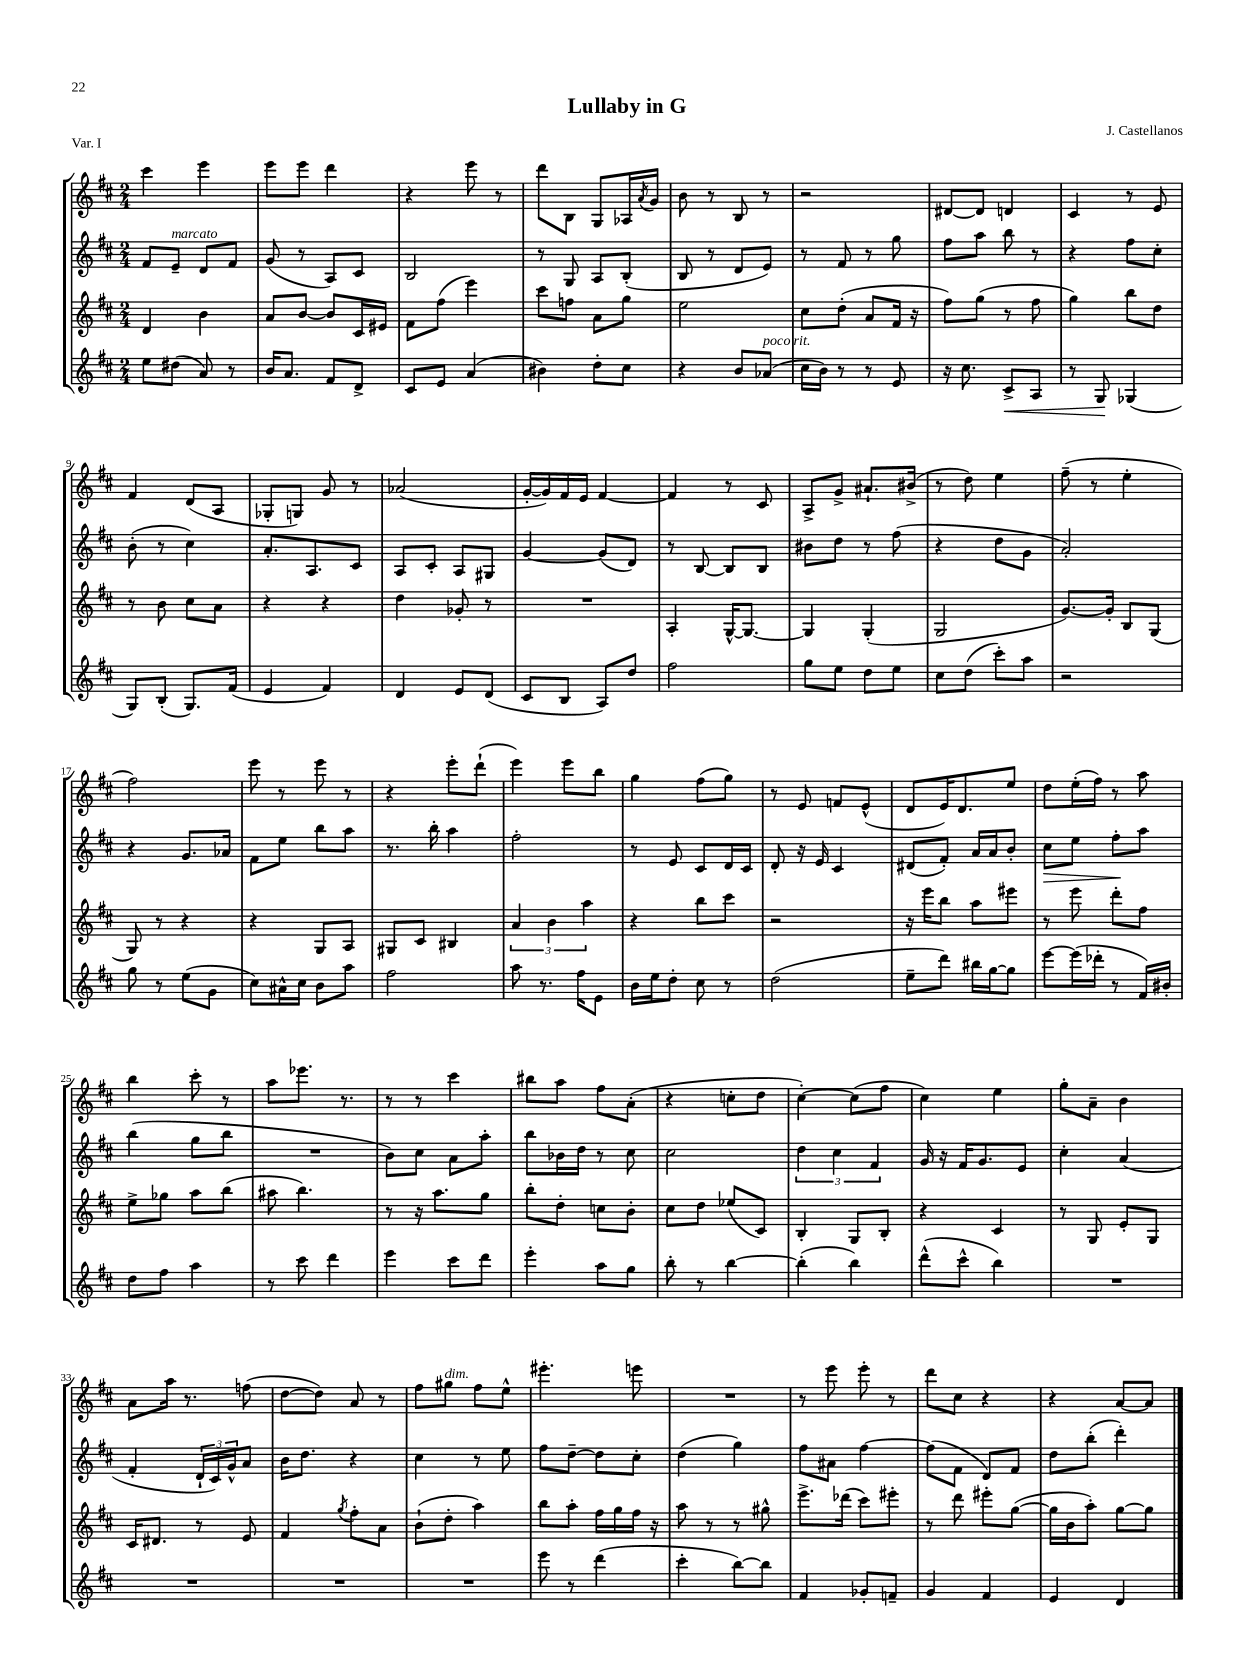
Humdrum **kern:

**kern	**kern	**kern	**kern
*staff4	*staff3	*staff2	*staff1
*clefG2	*clefG2	*clefG2	*clefG2
*k[f#c#]	*k[f#c#]	*k[f#c#]	*k[f#c#]
*M2/4	*M2/4	*M2/4	*M2/4
8ee	4d	8f#	4ccc#
(8dd#	.	8e~	.
8a)	4b	8d	4eee
8r	.	8f#	.
=	=	=	=
16b	8a	(8g	8eee
8.a	.	.	.
.	[8b	8r	8eee
8f#	8b]	8A)	4ddd
8d^	16c#	8c#	.
.	16e#	.	.
=	=	=	=
8c#	8f#	2B	4r
8e	(8ff#	.	.
(4a	4eee)	.	8eee
.	.	.	8r
=	=	=	=
4b#)	8ccc#	8r	8ddd
.	8ff	8G	8B
8dd'	8a	8A	8G
8cc#	8gg	(8B'	16A-
.	.	.	8qa
.	.	.	16g
=	=	=	=
4r	2ee	8B	8b
.	.	8r	8r
8b	.	8d	8B
(8a-	.	8e)	8r
=	=	=	=
16cc#	8cc#	8r	2r
16b)	.	.	.
8r	(8dd'	8f#	.
8r	8a	8r	.
8e	16f#	8gg	.
.	16r	.	.
=	=	=	=
16r	8ff#)	8ff#	[8d#
8.cc#	.	.	.
.	(8gg	8aa	8d#]
8c#^	8r	8bb	4d
8A	8ff#	8r	.
=	=	=	=
8r	4gg)	4r	4c#
8G	.	.	.
(4G-	8bb	8ff#	8r
.	8dd	8cc#'	8e
=	=	=	=
8G)	8r	(8b'	4f#
(8B'	8b	8r	.
8.G)	8cc#	4cc#)	(8d
.	8a	.	8A
(16f#	.	.	.
=	=	=	=
4e	4r	8.a'	8G-'
.	.	.	8G)
.	.	8.A	.
4f#)	4r	.	8g
.	.	8c#	8r
=	=	=	=
4d	4dd	8A	(2a-
.	.	8c#'	.
8e	8g-'	8A	.
(8d	8r	8G#	.
=	=	=	=
8c#	2r	[4g	[16g'
.	.	.	16g])
8B	.	.	16f#
.	.	.	16e
8A)	.	(8g]	[4f#
8dd	.	8d)	.
=	=	=	=
2ff#	4A'	8r	4f#]
.	.	[8B	.
.	[16G^^	8B]	8r
.	8.G_	.	.
.	.	8B	8c#
=	=	=	=
8gg	4G]	8b#	8A^
8ee	.	8dd	8g^
8dd	(4G'	8r	8.a#`
8ee	.	(8ff#	.
.	.	.	(16b#^
=	=	=	=
8cc#	2G	4r	8r
(8dd	.	.	8dd)
8ccc#')	.	8dd	4ee
8aa	.	8g	.
=	=	=	=
2r	[8.g)	2a')	(8ff#~
.	.	.	8r
.	16g']	.	.
.	8B	.	4ee'
.	(8G	.	.
=	=	=	=
8gg	8G)	4r	2ff#)
8r	8r	.	.
(8ee	4r	8.g	.
8g	.	.	.
.	.	16a-	.
=	=	=	=
8cc#)	4r	8f#	8eee
16a#^^	.	8ee	8r
16cc#	.	.	.
8b	8G	8bb	8eee
8aa	8A	8aa	8r
=	=	=	=
2ff#	8G#	8.r	4r
.	8c#	.	.
.	.	16bb'	.
.	4B#	4aa	8eee'
.	.	.	(8ddd`
=	=	=	=
8aa	6a	2ff#'	4eee)
8.r	.	.	.
.	6b	.	.
.	.	.	8eee
16ff#	.	.	.
.	6aa	.	.
8e	.	.	8bb
=	=	=	=
16b	4r	8r	4gg
16ee	.	.	.
8dd'	.	8e	.
8cc#	8bb	8c#	(8ff#
8r	8ccc#	16d	8gg)
.	.	16c#	.
=	=	=	=
(2dd	2r	8d'	8r
.	.	16r	8e
.	.	16e	.
.	.	4c#	8f
.	.	.	(8e^^
=	=	=	=
8ee~	16r	(8d#	8d
.	16eee	.	.
8ddd)	8bb	8f#')	16e)
.	.	.	8.d
16bb#	8aa	16a	.
[16gg	.	16a	.
8gg]	8eee#	8b'	8ee
=	=	=	=
[8eee	8r	8cc#	8dd
(16eee]	8eee	8ee	(16ee'
16ddd-'	.	.	16ff#)
8r	8ddd'	8ff#'	8r
16f#)	8ff#	8aa	8aa
16b#'	.	.	.
=	=	=	=
8dd	8ee^	(4bb	4bb
8ff#	8gg-	.	.
4aa	8aa	8gg	8ccc#'
.	(8bb	8bb	8r
=	=	=	=
8r	8aa#	2r	8aa
8ccc#	4.bb)	.	8.eee-
4ddd	.	.	.
.	.	.	8.r
=	=	=	=
4eee	8r	8b)	8r
.	16r	8cc#	8r
.	8.aa	.	.
8ccc#	.	8a	4ccc#
8ddd	8gg	8aa'	.
=	=	=	=
4eee'	8bb'	8bb	8bb#
.	8dd'	16b-	8aa
.	.	16dd	.
8aa	8cc	8r	8ff#
8gg	8b'	8cc#	(8a'
=	=	=	=
8bb'	8cc#	2cc#	4r
8r	8dd	.	.
[4bb	(8ee-	.	8cc'
.	8c#)	.	8dd
=	=	=	=
(4bb']	4B'	6dd	[4cc#')
.	.	6cc#	.
4bb)	8G	.	(8cc#]
.	.	6f#	.
.	8B'	.	8ff#
=	=	=	=
(8ddd^^	4r	16g	4cc#)
.	.	16r	.
8ccc#^^	.	16f#	.
.	.	8.g	.
4bb)	4c#	.	4ee
.	.	8e	.
=	=	=	=
2r	8r	4cc#'	8gg'
.	8G	.	8a~
.	8e'	(4a	4b
.	8G	.	.
=	=	=	=
2r	16c#	4f#'	8a
.	8.d#	.	.
.	.	.	16aa
.	.	.	8.r
.	8r	24d`	.
.	.	24c#)	.
.	.	24g^^	.
.	8e	8a	(8ff
=	=	=	=
2r	4f#	16b	[8dd
.	.	8.dd	.
.	.	.	8dd])
.	8qgg	.	.
.	8ff#'	4r	8a
.	8a	.	8r
=	=	=	=
2r	(8b`	4cc#	8ff#
.	8dd'	.	8gg#
.	4aa)	8r	8ff#
.	.	8ee	8ee^^
=	=	=	=
8eee	8bb	8ff#	4.eee#'
8r	8aa'	[8dd~	.
(4ddd	16ff#	8dd]	.
.	16gg	.	.
.	16ff#	8cc#'	8eee
.	16r	.	.
=	=	=	=
4ccc#'	8aa	(4dd	2r
.	8r	.	.
[8bb)	8r	4gg)	.
8bb]	8gg#^^	.	.
=	=	=	=
4f#	8.eee^	8ff#	8r
.	.	8a#	8eee
.	(16ddd-	.	.
8g-'	8ccc#)	[4ff#	8eee'
8f~	8eee#'	.	8r
=	=	=	=
4g	8r	(8ff#]	8ddd
.	8ddd	8f#	8cc#
4f#	8eee#'	8d)	4r
.	([8gg	8f#	.
=	=	=	=
4e	16gg]	8dd	4r
.	16b	.	.
.	8aa')	(8bb'	.
4d	[8gg	4ddd')	[8a
.	8gg]	.	8a]
==	==	==	==
*-	*-	*-	*-
